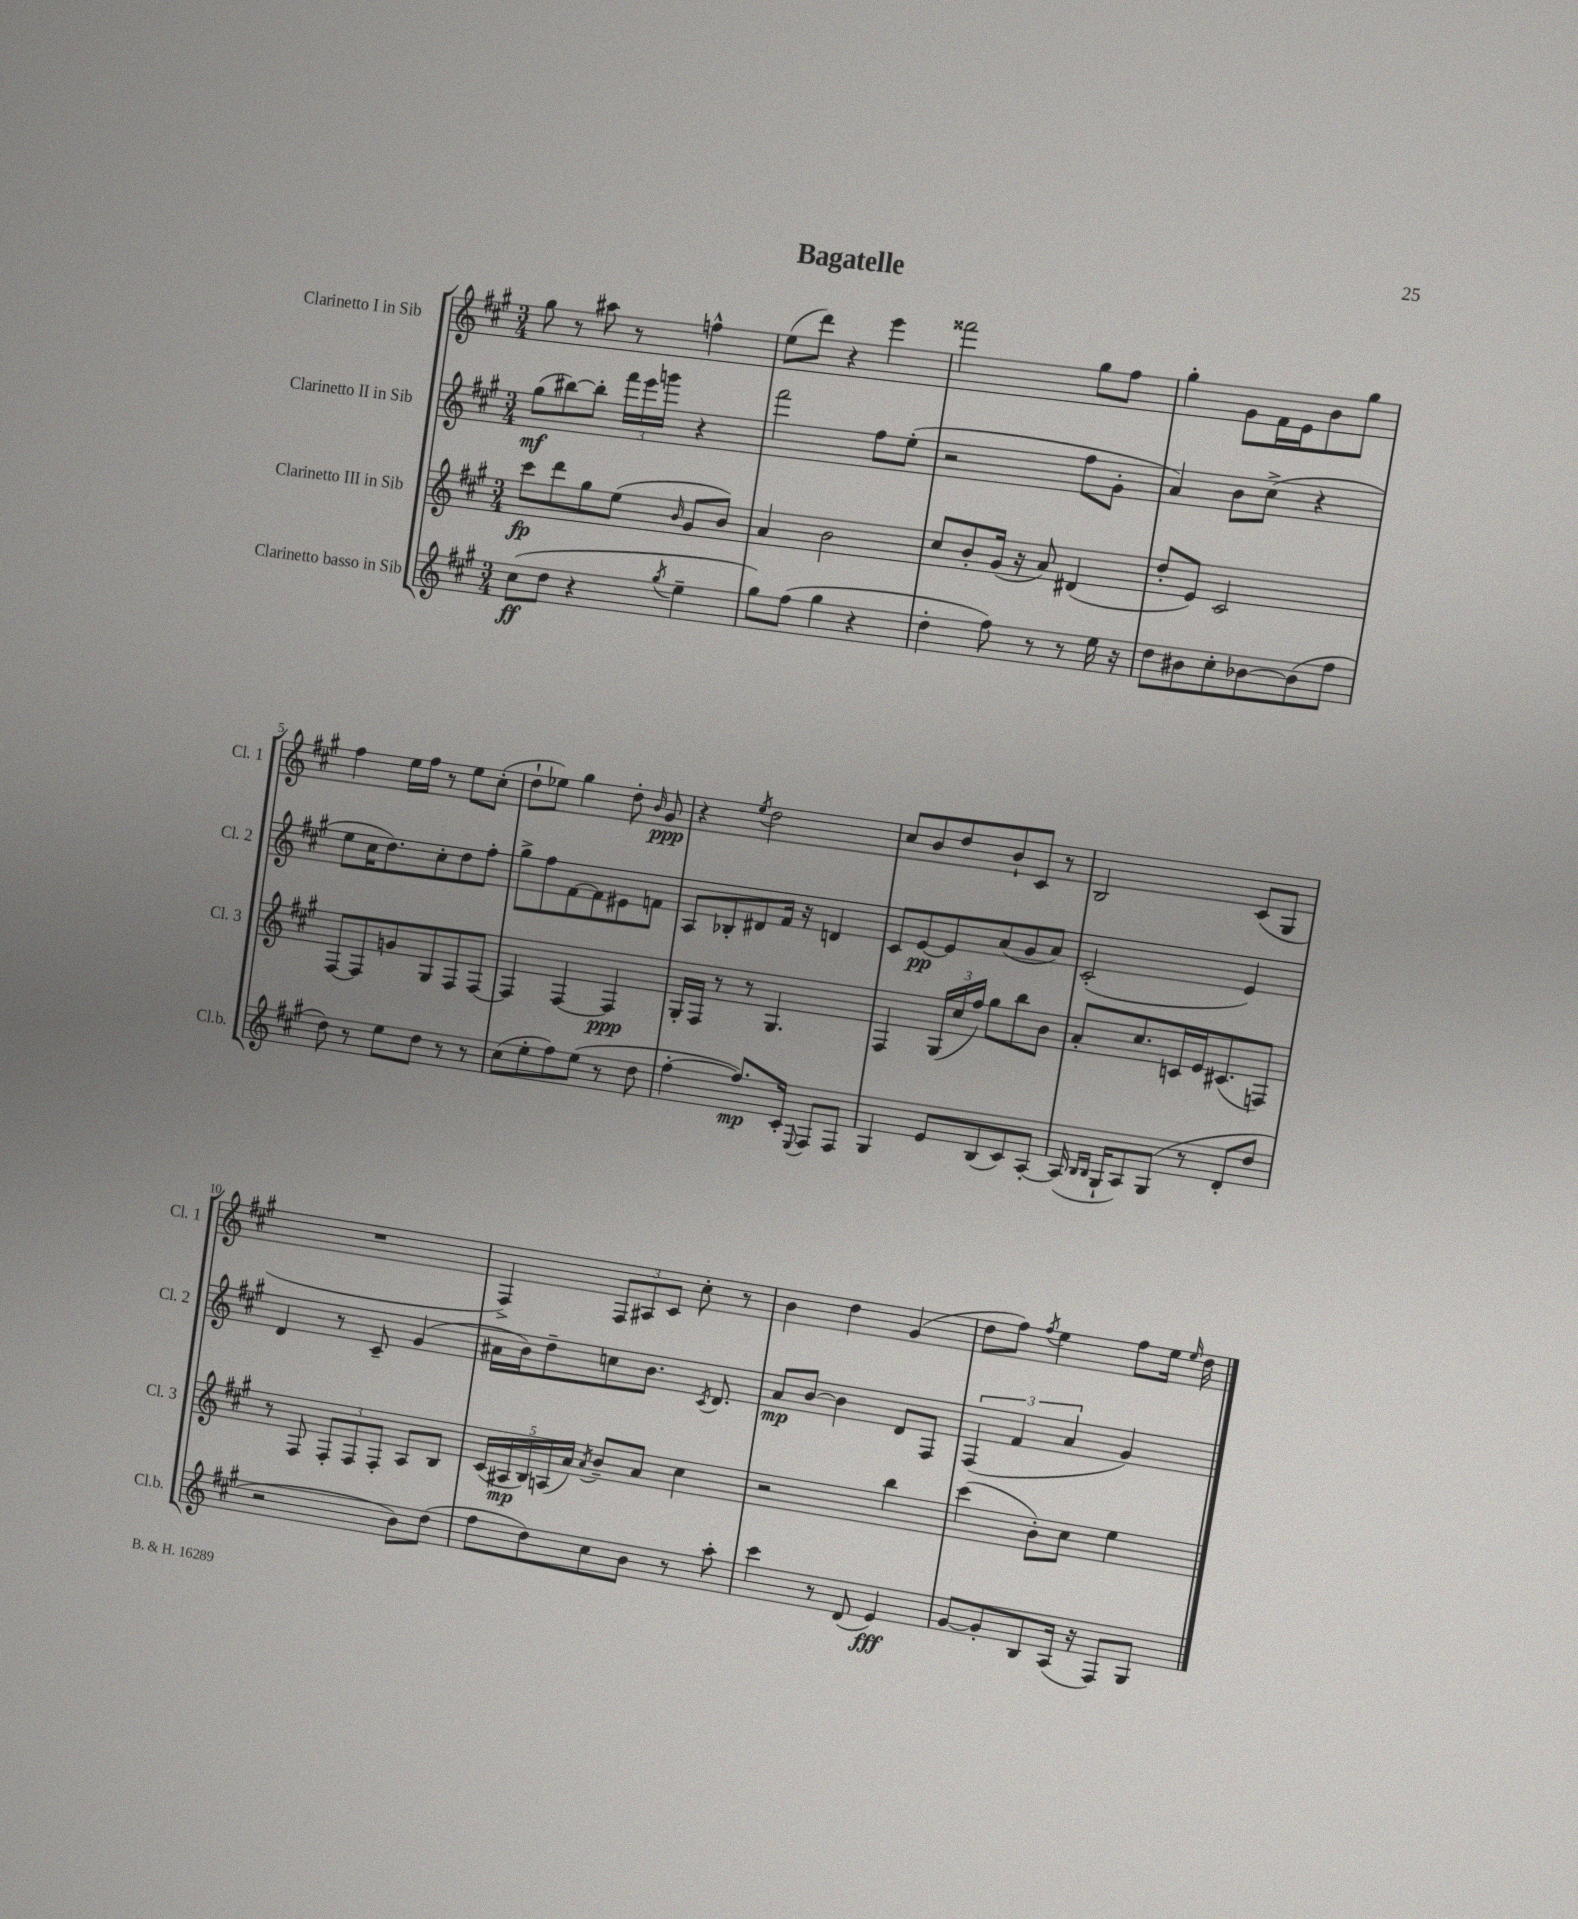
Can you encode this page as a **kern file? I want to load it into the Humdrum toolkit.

**kern	**kern	**kern	**kern
*staff4	*staff3	*staff2	*staff1
*clefG2	*clefG2	*clefG2	*clefG2
*k[f#c#g#]	*k[f#c#g#]	*k[f#c#g#]	*k[f#c#g#]
*M3/4	*M3/4	*M3/4	*M3/4
(8cc#	8ccc#	(8gg#	8gg#
8dd	8ddd	[8bb#)	8r
4r	8gg#	8bb#']	8aa#
.	(8ee	24fff#	8r
.	.	24eee	.
.	.	24ggg	.
8qgg#	16qqb	.	.
4ee~	8g#	4r	4ff^^
.	8b)	.	.
=	=	=	=
8gg#)	4a	2fff#	(8ee
(8ff#	.	.	8ddd)
4gg#	2b	.	4r
4r	.	8ff#	4eee
.	.	(8ee'	.
=	=	=	=
4dd'	8cc#	2r	2fff##
.	8b'	.	.
8ff#)	(16g#	.	.
.	16r	.	.
8r	8a)	.	.
8r	(4d#	8ff#	8gg#
16ee	.	8g#'	8ff#
16r	.	.	.
=	=	=	=
8dd	8dd'	4a)	4gg#'
8b#	8e)	.	.
8cc#'	2c#	8b	8g#
[8b-	.	(8cc#^	16f#
.	.	.	16e
(8b-]	.	4r	8b
8ff#	.	.	8gg#
=	=	=	=
8dd)	[8F#	8ee	4ff#
8r	8F#]	16cc#	.
.	.	8.dd)	.
8ee	8g	.	16ee
.	.	.	16ff#
8dd	8G#	8cc#'	8r
8r	8F#	8dd	8ee
8r	[8F#	8ff#'	(8cc#'
=	=	=	=
(8cc#	4F#]	8gg#^	8dd`
8ee'	.	8ff#	8ee-)
8ff#)	[4F#	[8f#	4gg#
(8ee	.	8f#]	.
8r	4F#]	8e#	8dd'
.	.	.	16qqb
8dd	.	8f	8g#
=	=	=	=
[4ff#'	16G#'	8A	4r
.	16F#	.	.
.	8r	8B-'	.
.	.	.	8qee
8.ff#])	8r	8d#	2dd
.	4.G#	16f#	.
16c#'	.	16r	.
8qqE	.	.	.
8F#	.	4d	.
8F#	.	.	.
=	=	=	=
4G#	4F#	8c#	8cc#
.	.	[8e	8b
8e	(24G#	8e]	8dd
.	24cc#	.	.
.	24ff#)	.	.
(8B	8gg#	(8a	8b`
8c#)	8bb	8g#	8c#
[8A'	8b	8a)	8r
=	=	=	=
(16A]	8a'	(2c#'	2B
16qqB	.	.	.
16qqB	.	.	.
16G#`	.	.	.
8A)	8.cc#	.	.
(8G#	.	.	.
.	16c	.	.
8r	16e	.	.
.	(8.c#	.	.
8d'	.	4e)	(8c#
8dd	8F)	.	8G#
=	=	=	=
2r	8r	4d	2.r
.	8F#	.	.
.	12F#'	8r	.
.	12F#	.	.
.	.	8c#~	.
.	12F#'	.	.
8b)	8A	(4g#	.
(8dd	8B	.	.
=	=	=	=
8ff#	(20c#	16a#	4F#^)
.	20A#	.	.
.	.	16b)	.
.	20B)	.	.
8dd)	.	8dd~	.
.	(20A	.	.
.	20a)	.	.
.	8qa	.	.
8cc#	8b~	8cc	12F#
.	.	.	12A#
8b	8a	8.b	.
.	.	.	12c#
8r	4cc#	.	8cc#'
.	.	8qc#	.
.	.	8.d	.
8aa'	.	.	8r
=	=	=	=
4ccc#	2r	8a	4b
.	.	[8b	.
8r	.	4b]	4dd
(8d	.	.	.
4e)	4bb	8d	(4g#
.	.	8F#	.
=	=	=	=
[8g#	(4ccc#	(6F#	8dd
8g#']	.	.	8ff#)
.	.	6f#	.
.	.	.	8qff#
8B	8b')	.	4ee
.	.	6a	.
(16A	8cc#	.	.
16r	.	.	.
8F#)	4ee	4g#)	8ff#
8G#	.	.	16ee
.	.	.	16qqee
.	.	.	16dd
==	==	==	==
*-	*-	*-	*-
